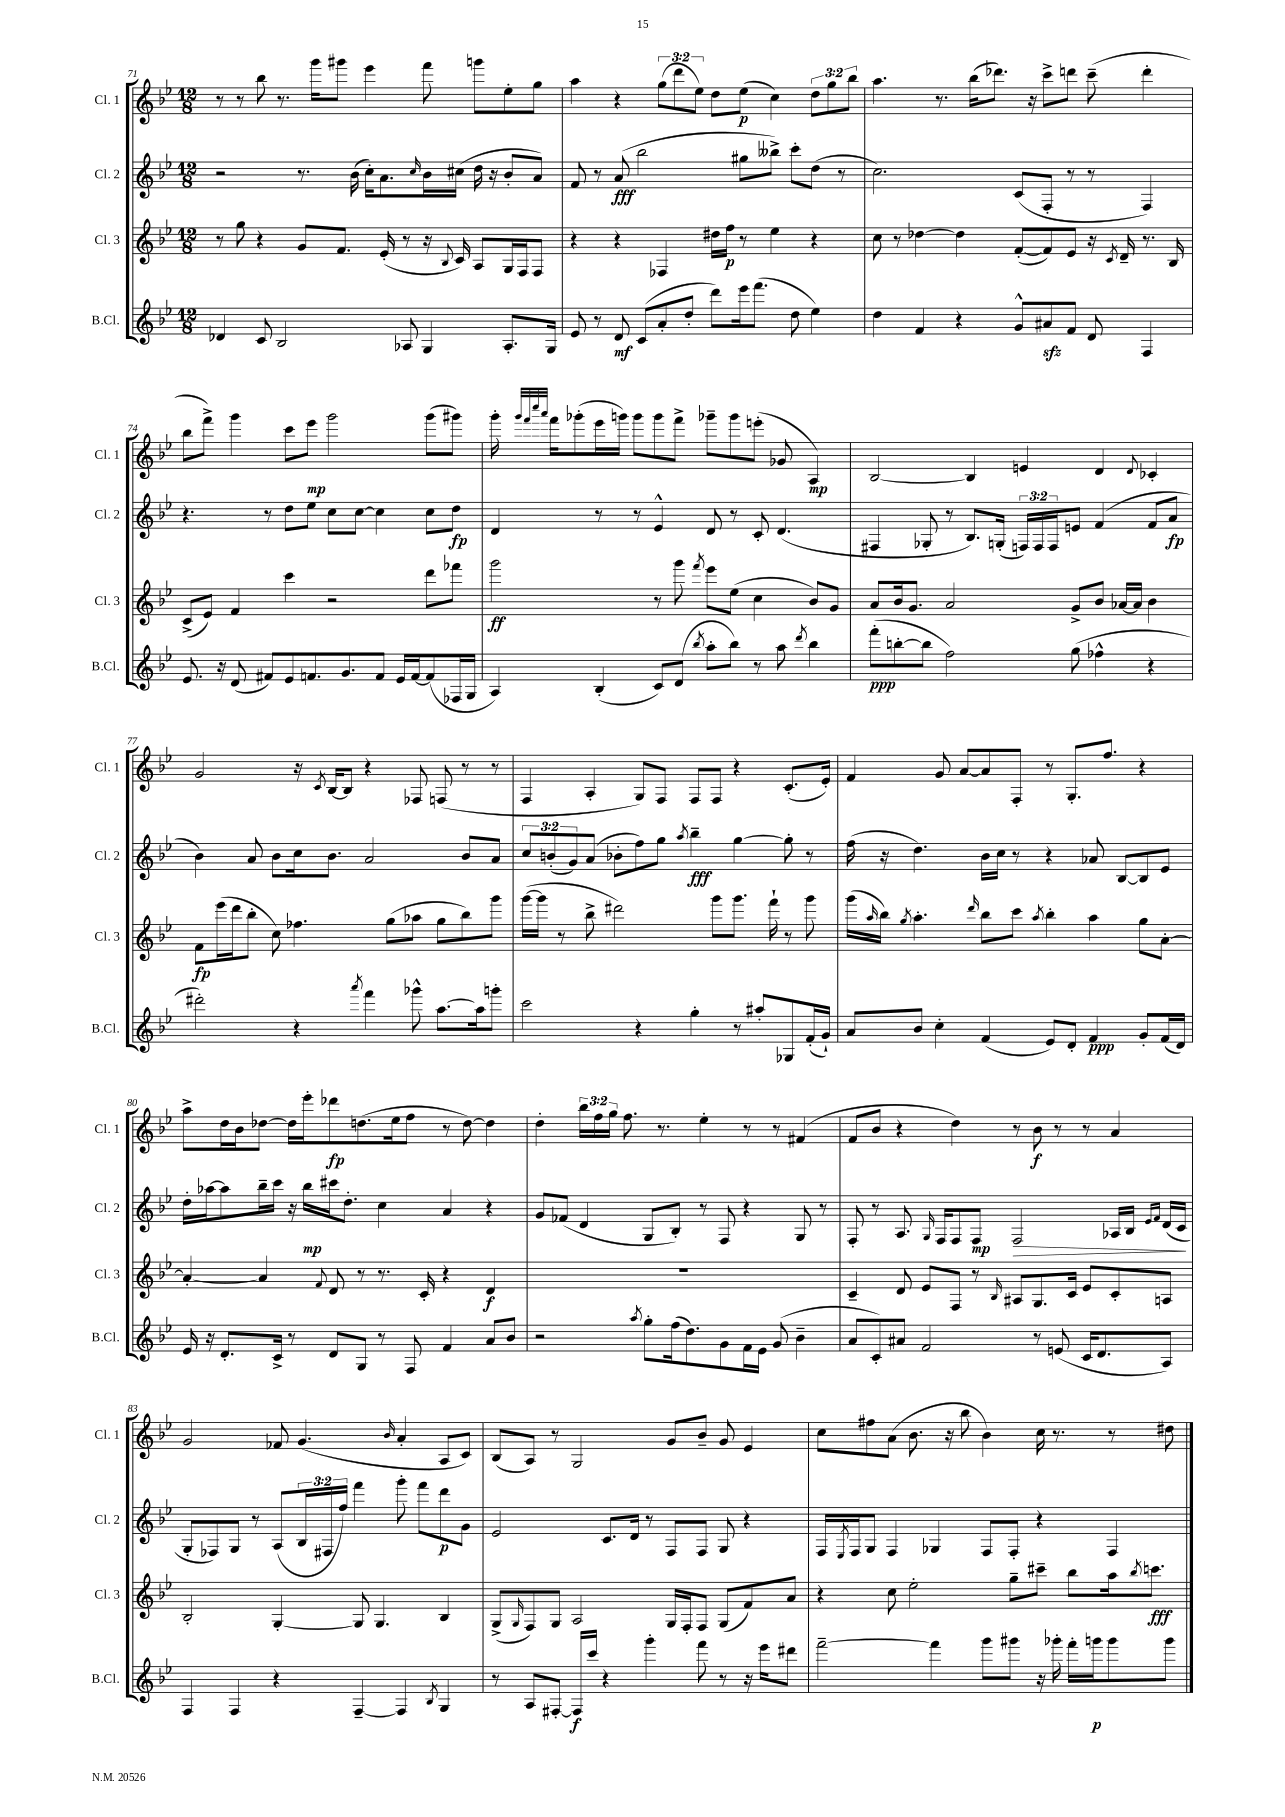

**kern	**dynam	**kern	**dynam	**kern	**dynam	**kern	**dynam
*part4	*part4	*part3	*part3	*part2	*part2	*part1	*part1
*staff4	*staff4	*staff3	*staff3	*staff2	*staff2	*staff1	*staff1
*I"B.Cl.	*	*I"Cl. 3	*	*I"Cl. 2	*	*I"Cl. 1	*
*I'B.Cl.	*	*I'Cl. 3	*	*I'Cl. 2	*	*I'Cl. 1	*
*clefG2	*	*clefG2	*	*clefG2	*	*clefG2	*
*k[b-e-]	*	*k[b-e-]	*	*k[b-e-]	*	*k[b-e-]	*
*M12/8	*	*M12/8	*	*M12/8	*	*M12/8	*
=71	=71	=71	=71	=71	=71	=71	=71
4d-X/	.	8r	.	2r	.	8r	.
.	.	8gg\	.	.	.	8r	.
8c/	.	4r	.	.	.	8bb-\	.
2B-/	.	.	.	.	.	8.r	.
.	.	8g/L	.	8.r	.	.	.
.	.	.	.	.	.	16ggg\KL	.
.	.	8.f/J	.	.	.	8ggg#X\J	.
.	.	.	.	(16b-\	.	.	.
.	.	.	.	16cc'\KL)	.	4eee-\	.
.	.	(16e-'/	.	8.a\	.	.	.
8A-X/	.	8r	.	.	.	.	.
.	.	.	.	16qqcc/	.	.	.
4G/	.	16r	.	16b-\L	.	8fff\	.
.	.	8qqB-/	.	.	.	.	.
.	.	16c/)	.	(16cc#X\JJ	.	.	.
.	.	8A/L	.	16dd\	.	8gggn\L	.
.	.	.	.	16r	.	.	.
8.A-'/L	.	16G/L	.	8b-'/L	.	8ee-'\	.
.	.	16F/J	.	.	.	.	.
.	.	8F/J	.	8a/J)	.	8gg\J	.
16G/Jk	.	.	.	.	.	.	.
=72	=72	=72	=72	=72	=72	=72	=72
8e-/	.	4r	.	8f/	.	4aa\	.
8r	.	.	.	8r	.	.	.
8d/	mf	4r	.	(8a/	fff	4r	.
(8c/L	.	.	.	2bb-\	.	.	.
8a'/	.	4F-X/	.	.	.	(12gg\L	.
.	.	.	.	.	.	12ddd\	.
8dd'/J	.	.	.	.	.	.	.
.	.	.	.	.	.	12ee-\J)	.
8ddd\L)	.	16dd#X\LL	.	.	.	8dd\L	.
.	.	16ff\JJ	p	.	.	.	.
16eee-\k	.	8r	.	8gg#X\L	.	(8ee-\J	p
(8.fff\J	.	.	.	.	.	.	.
.	.	4ee-\	.	8bb--X^\J)	.	4cc\)	.
8dd\	.	.	.	8ccc'\L	.	.	.
4ee-\)	.	4r	.	(8dd\J	.	12dd\L	.
.	.	.	.	.	.	12gg\	.
.	.	.	.	8r	.	.	.
.	.	.	.	.	.	12bb-\J	.
=73	=73	=73	=73	=73	=73	=73	=73
4dd\	.	8cc\	.	2.cc\)	.	4.aa\	.
.	.	8r	.	.	.	.	.
4f/	.	[4dd-X\	.	.	.	.	.
.	.	.	.	.	.	8.r	.
4r	.	4dd-\]	.	.	.	.	.
.	.	.	.	.	.	(16bb-\KL	.
.	.	.	.	.	.	8.ddd-X\J)	.
8g^^/L	.	([8f'/L	.	(8c/L	.	.	.
.	.	.	.	.	.	16r	.
8a#Xzz/	.	8f/])	.	8F'/J	.	8ccc^\L	.
8f/J	.	8e-/J	.	8r	.	8dddn\J	.
8d/	.	16r	.	8r	.	(8ccc~\	.
.	.	8qc/	.	.	.	.	.
.	.	16d~/	.	.	.	.	.
4F/	.	8.r	.	4F/)	.	4ddd'\	.
.	.	16B-/	.	.	.	.	.
!!LO:LB:g=z
=74	=74	=74	=74	=74	=74	=74	=74
8.e-/	.	(8c^/L	.	4.r	.	8bb-\L	.
.	.	8e-/J)	.	.	.	8fff^\J)	.
16r	.	.	.	.	.	.	.
(8d/	.	4f/	.	.	.	4ggg\	.
8f#X/L)	.	.	.	8r	.	.	.
8e-/	.	4ccc\	.	8dd\L	.	8ccc\L	.
8.fn/	.	.	.	8ee-\J	.	8eee-\J	mp
.	.	2r	.	8cc\L	.	2ggg\	.
8.g/	.	.	.	.	.	.	.
.	.	.	.	[8cc\J	.	.	.
8f/J	.	.	.	4cc\]	.	.	.
16e-/LL	.	.	.	.	.	.	.
[16f/J	.	.	.	.	.	.	.
(8f/]	.	8ddd\L	.	8cc\L	.	(8ggg\L	.
16F-X/L	.	8fff-X\J	.	8dd\J	fp	8ggg#X\J)	.
16G/JJ	.	.	.	.	.	.	.
=75	=75	=75	=75	=75	=75	=75	=75
4A/)	.	2ggg\	ff	4d/	.	16ggg'\	.
.	.	.	.	.	.	32qqggg/LLL	.
.	.	.	.	.	.	32qqfff/	.
.	.	.	.	.	.	32qqcccc/	.
.	.	.	.	.	.	32qqaaa/JJJ	.
.	.	.	.	.	.	16fff\KL	.
.	.	.	.	.	.	(8ggg-X'\	.
(4B-'/	.	.	.	8r	.	16eee-\L	.
.	.	.	.	.	.	16gggn\JJ)	.
.	.	.	.	8r	.	8ggg\L	.
8c/L)	.	8r	.	4e-^^/	.	8ggg\	.
(8d/J	.	8ggg\	.	.	.	8fff^\J	.
8qbb-/	.	8qfff/	.	.	.	.	.
8aa'\L	.	8eee-\L	.	8d/	.	8ggg-X~\L	.
8bb-\J)	.	(8ee-\J	.	8r	.	8ggg-\	.
8r	.	4cc\	.	8c'/	.	(8eeen'\J	.
8aa\	.	.	.	(4.d/	.	8g-X/	.
8qddd/	.	.	.	.	.	.	.
4bb-\	.	8b-/L)	.	.	.	4A/)	mp
.	.	8g/J	.	.	.	.	.
=76	=76	=76	=76	=76	=76	=76	=76
(8fff'\L	ppp	8a/L	.	4F#X/	.	[2B-/	.
[8bbn'\	.	16b-/k	.	.	.	.	.
.	.	8.g/J	.	.	.	.	.
8bb\J]	.	.	.	8G-X'/	.	.	.
2ff\)	.	2a/	.	8r	.	.	.
.	.	.	.	8.B-/L)	.	4B-/]	.
.	.	.	.	(16Gn'/Jk	.	.	.
.	.	.	.	24Fn/LL)	.	4en/	.
.	.	.	.	24F/	.	.	.
.	.	.	.	24F/J	.	.	.
(8gg\	.	8g^/L	.	8en/J	.	.	.
4ff-X^^\	.	8b-/J	.	(4f/	.	4d/	.
.	.	[16a-X/LL	.	.	.	.	.
.	.	16a-/JJ]	.	.	.	.	.
.	.	.	.	.	.	8qqd/	.
4r	.	4b-\	.	8f/L	.	4c-X'/	.
.	.	.	.	8a/J	fp	.	.
!!LO:LB:g=z
=77	=77	=77	=77	=77	=77	=77	=77
2ddd#X'\)	.	8f\L	fp	4b-\)	.	2g/	.
.	.	(16eee-\L	.	.	.	.	.
.	.	16ddd\J	.	.	.	.	.
.	.	8bb-'\J	.	8a/	.	.	.
.	.	8cc\)	.	8b-\L	.	.	.
4r	.	4.ff-X\	.	16cc\k	.	16r	.
.	.	.	.	.	.	8qc/	.
.	.	.	.	8.b-\J	.	[16B-/KL	.
.	.	.	.	.	.	8B-/J]	.
8qaaa/	.	.	.	.	.	.	.
4fff\	.	.	.	2a/	.	4r	.
.	.	(8gg\L	.	.	.	.	.
8ggg-X^^\	.	8aa-X\J	.	.	.	8F-X/	.
[8.aa\L	.	8gg\L	.	.	.	(8Fn/	.
.	.	8bb-\)	.	8b-/L	.	8r	.
16aa\k]	.	.	.	.	.	.	.
8gggn'\J	.	8ggg\J	.	8a/J	.	8r	.
=78	=78	=78	=78	=78	=78	=78	=78
2ccc\	.	([16ggg\LL	.	12cc/L	.	4F/	.
.	.	16ggg\JJ]	.	.	.	.	.
.	.	.	.	(12bn'/	.	.	.
.	.	8r	.	.	.	.	.
.	.	.	.	12g/)	.	.	.
.	.	8bb-^\	.	(8a/J	.	4A'/	.
.	.	2ddd#X\)	.	8b-X'\L	.	.	.
4r	.	.	.	8ff\)	.	8G/L)	.
.	.	.	.	8gg\J	.	8F/J	.
.	.	.	.	8qaa/	.	.	.
4gg'\	.	.	.	4bb-~\	fff	8F/L	.
.	.	8ggg\L	.	.	.	8F/J	.
8r	.	8.ggg\J	.	[4gg\	.	4r	.
8aa#X'/L	.	.	.	.	.	.	.
.	.	16fff`\	.	.	.	.	.
8G-X/	.	8r	.	8gg'\]	.	(8.c'/L	.
(16f'/L	.	8ggg\	.	8r	.	.	.
16g`/JJ)	.	.	.	.	.	16e-'/Jk)	.
=79	=79	=79	=79	=79	=79	=79	=79
8a/L	.	(16ggg\LL	.	(16ff\	.	4f/	.
.	.	16qqaa/	.	.	.	.	.
.	.	16bb-\JJ)	.	16r	.	.	.
.	.	8qgg/	.	.	.	.	.
8b-/J	.	4.aa'\	.	4.dd\)	.	.	.
4cc'\	.	.	.	.	.	8g/	.
.	.	.	.	.	.	[8a/L	.
.	.	16qqddd/	.	.	.	.	.
(4f/	.	8bb-\L	.	16b-\LL	.	8a/]	.
.	.	.	.	16cc\JJ	.	.	.
.	.	8ccc\J	.	8r	.	8F'/J	.
.	.	8qaa/	.	.	.	.	.
8e-/L)	.	4bb-'\	.	4r	.	8r	.
8d'/J	.	.	.	.	.	8.G'/L	.
4f/	ppp	4aa\	.	8a-X/	.	.	.
.	.	.	.	.	.	8.ff/J	.
.	.	.	.	[8B-/L	.	.	.
8g'/L	.	8gg\L	.	8B-/]	.	4r	.
(16f/L	.	[8a'\J	.	8e-/J	.	.	.
16d/JJ)	.	.	.	.	.	.	.
!!LO:LB:g=z
=80	=80	=80	=80	=80	=80	=80	=80
16e-/	.	4a'/_	.	16dd'\LL	.	8aa^\L	.
16r	.	.	.	[16aa-X\J	.	.	.
8.d'/L	.	.	.	8aa-\]	.	16dd\L	.
.	.	.	.	.	.	16b-\J	.
.	.	4a/]	.	16bb-~\L	.	[8dd-X\J	.
16c^/Jk	.	.	.	16ccc\JJ	.	.	.
8r	.	.	.	16r	.	16dd-\LL]	.
.	.	.	.	16bb-\LL	mp	16eee-'\J	.
.	.	8qqf/	.	.	.	.	.
8d/L	.	8d/	.	16ccc#X\J	.	8ddd-X\	fp
.	.	.	.	8.dd'\J	.	.	.
8G/J	.	8r	.	.	.	(8.ddn\	.
8r	.	8.r	.	4cc\	.	.	.
.	.	.	.	.	.	16ee-\k	.
8F/	.	.	.	.	.	8ff\J	.
.	.	16c'/	.	.	.	.	.
4f/	.	4r	.	4a/	.	8r	.
.	.	.	.	.	.	[8dd\)	.
8a/L	.	4d/	f	4r	.	4dd\]	.
8b-/J	.	.	.	.	.	.	.
=81	=81	=81	=81	=81	=81	=81	=81
2r	.	1.r	.	8g/L	.	4dd'\	.
.	.	.	.	(8f-X/J	.	.	.
.	.	.	.	4d/	.	24bb-\LL	.
.	.	.	.	.	.	24ff\	.
.	.	.	.	.	.	24gg\JJ	.
.	.	.	.	.	.	8.ff\	.
8qaa/	.	.	.	.	.	.	.
8gg'\L	.	.	.	8G/L	.	.	.
.	.	.	.	.	.	8.r	.
(16ff\k	.	.	.	8B-'/J)	.	.	.
8.dd\)	.	.	.	.	.	.	.
.	.	.	.	8r	.	4ee-'\	.
8g\	.	.	.	8F/	.	.	.
16f\L	.	.	.	4r	.	8r	.
16e-\JJ	.	.	.	.	.	.	.
(8g/	.	.	.	.	.	8r	.
4b-~\	.	.	.	8G/	.	(4f#X/	.
.	.	.	.	8r	.	.	.
=82	=82	=82	=82	=82	=82	=82	=82
8a/L	.	4c~/	.	8F'/	.	8f/L	.
8c'/)	.	.	.	8r	.	8b-/J	.
8a#X/J	.	8d/	.	8.A/	.	4r	.
2f/	.	8e-/L	.	.	.	.	.
.	.	.	.	16qqG/	.	.	.
.	.	.	.	16F/KL	.	.	.
.	.	8F/J	.	8F/	.	4dd\)	.
.	.	8r	.	8F/J	mp	.	.
.	.	16qqB-/	.	.	.	.	.
!	!	!	!	!	!LO:HP:b	!	!
.	.	8A#X/L	.	2F/	>	8r	.
8r	.	8.G/	.	.	.	8b-\	f
(8en/	.	.	.	.	.	8r	.
.	.	16c/Jk	.	.	.	.	.
16c/KL	.	8e-/L	.	.	.	8r	.
8.d/	.	.	.	.	.	.	.
.	.	8c'/	.	16A-X/LL	.	4a/	.
.	.	.	.	16B-/JJ	.	.	.
.	.	.	.	16qqe-/LL	.	.	.
.	.	.	.	16qqf/JJ	.	.	.
8A/J)	.	8An/J	.	(16d/LL	.	.	.
.	.	.	.	16c/JJ	.	.	.
.	.	.	.	.	]	.	.
!!LO:LB:g=z
=83	=83	=83	=83	=83	=83	=83	=83
4F/	.	2B-'/	.	8G'/L	.	2g/	.
.	.	.	.	8F-X/)	.	.	.
4F/	.	.	.	8G/J	.	.	.
.	.	.	.	8r	.	.	.
4r	.	[4G'/	.	(8A/L	.	8f-X/	.
.	.	.	.	24B-/L	.	(4.g/	.
.	.	.	.	24F#X/	.	.	.
.	.	.	.	24ff/JJ)	.	.	.
[4F~/	.	8G/]	.	4fff\	.	.	.
.	.	4.G/	.	.	.	.	.
.	.	.	.	.	.	16qqb-/	.
4F/]	.	.	.	8ggg'\	.	4a'/	.
.	.	.	.	8fff\L	.	.	.
8qB-/	.	.	.	.	.	.	.
4G/	.	4B-/	.	8ddd\	p	8A/L	.
.	.	.	.	8g\J	.	8c/J)	.
=84	=84	=84	=84	=84	=84	=84	=84
8r	.	(8G^/L	.	2e-/	.	(8B-/L	.
.	.	16qqG/	.	.	.	.	.
8A/L	.	8F/)	.	.	.	8A/J)	.
[8F#X'/J	.	8G/J	.	.	.	8r	.
16F#/LL]	f	2A/	.	.	.	2G/	.
16ccc/JJ	.	.	.	.	.	.	.
4r	.	.	.	8.c/L	.	.	.
.	.	.	.	16d/Jk	.	.	.
4ggg'\	.	.	.	8r	.	.	.
.	.	16G/LL	.	8F/L	.	8g/L	.
.	.	16F'/J	.	.	.	.	.
8fff\	.	8F/J	.	8F/J	.	8b-~/J	.
8r	.	(8G/L	.	8G/	.	8g/	.
16r	.	8f/)	.	4r	.	4e-/	.
16eee-\KL	.	.	.	.	.	.	.
8ddd#X\J	.	8a/J	.	.	.	.	.
=85	=85	=85	=85	=85	=85	=85	=85
[2fff~\	.	4r	.	16F/LL	.	8cc\L	.
.	.	.	.	8qE-/	.	.	.
.	.	.	.	16F/J	.	.	.
.	.	.	.	8G/J	.	8ff#X\	.
.	.	8cc\	.	4F/	.	(8a\J	.
.	.	2ee-'\	.	.	.	8.b-\	.
4fff\]	.	.	.	4G-X/	.	.	.
.	.	.	.	.	.	16r	.
.	.	.	.	.	.	8bb-\	.
8ggg\L	.	.	.	8F/L	.	4b-\)	.
8ggg#X\J	.	8gg~\L	.	8F'/J	.	.	.
16r	.	8ccc#X~\J	.	4r	.	16cc\	.
16ggg-X'\	.	.	.	.	.	8.r	.
16fff'\LL	.	8bb-\L	.	.	.	.	.
16gggn\J	p	.	.	.	.	.	.
8ggg\	.	16aa\k	.	4F/	.	8r	.
.	.	8qbb-/	.	.	.	.	.
.	.	8.cccn\J	fff	.	.	.	.
8ggg\J	.	.	.	.	.	8dd#X\	.
==	==	==	==	==	==	==	==
*-	*-	*-	*-	*-	*-	*-	*-
